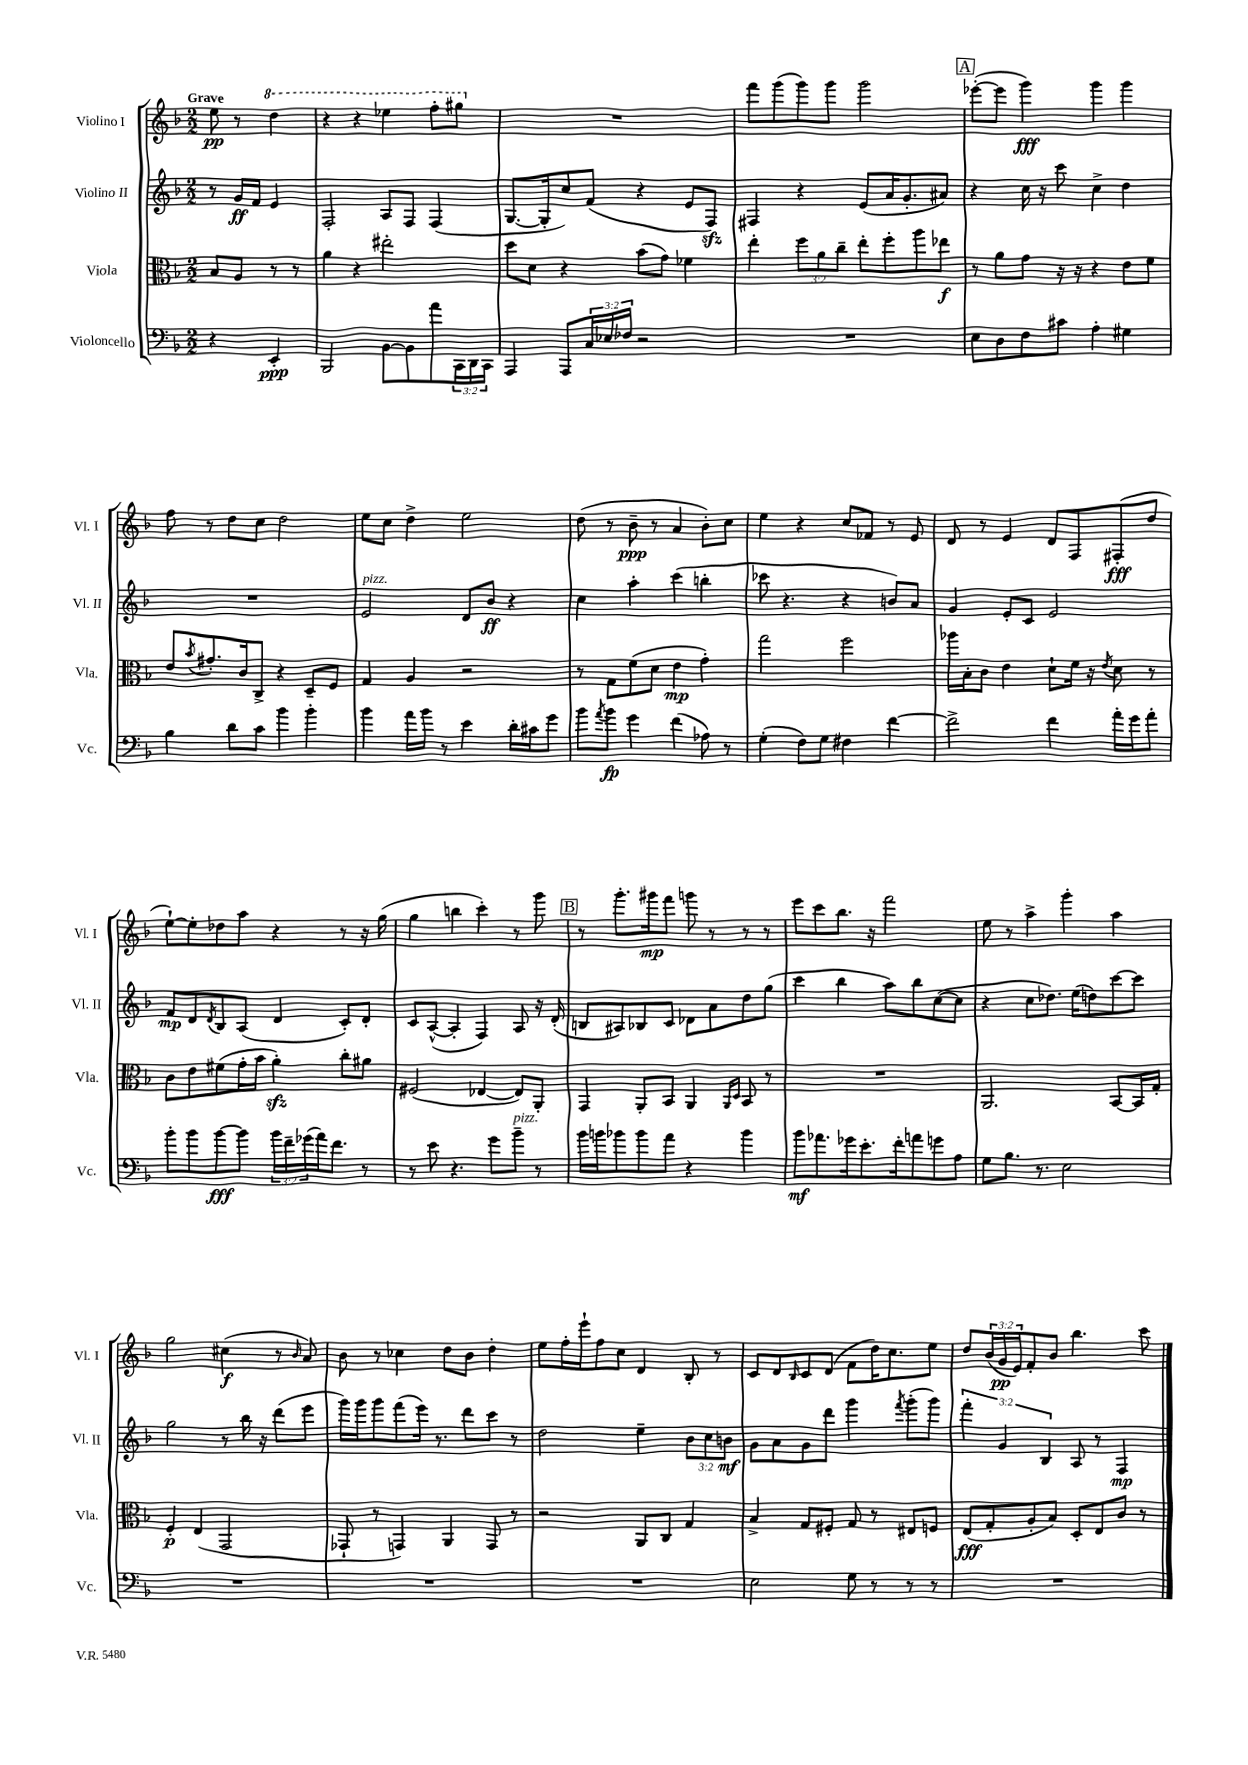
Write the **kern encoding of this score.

**kern	**kern	**kern	**kern
*staff4	*staff3	*staff2	*staff1
*clefF4	*clefC3	*clefG2	*clefG2
*k[b-]	*k[b-]	*k[b-]	*k[b-]
*M2/2	*M2/2	*M2/2	*M2/2
4r	8B-	8r	8ee
.	8A	16g	8r
.	.	16f	.
4EE'	8r	4e	4ddd
.	8r	.	.
=	=	=	=
2BBB-	4a	2F'	4r
.	4r	.	4r
[8BB-	2ee#'	8A	4eee-
8BB-]	.	8F	.
8a	.	(4F	8fff'
24CC	.	.	8ggg#
24DD	.	.	.
24CC	.	.	.
=	=	=	=
4AAA	8dd	[8.G	1r
.	8d	.	.
.	.	16G']	.
8AAA	4r	8cc)	.
24C	.	(8f	.
24E-	.	.	.
24F-	.	.	.
2r	(8b-	4r	.
.	8g)	.	.
.	4f-	8e	.
.	.	8F)	.
=	=	=	=
1r	4ee'	4F#	8fff
.	.	.	(8ggg
.	12ff	4r	8ggg)
.	12a	.	.
.	.	.	8ggg
.	12cc~	.	.
.	8ee'	(8e	2ggg
.	8ff'	16a	.
.	.	8.g'	.
.	8aa	.	.
.	8ee-	8a#)	.
=	=	=	=
8E	8r	4r	([8eee-'
8D	8a	.	8eee-]
8F	8g	16cc	4ggg)
.	.	16r	.
8c#	16r	8ccc	.
.	16r	.	.
4A'	4r	4cc^	4ggg
4G#	8e	4dd	4ggg
.	8f	.	.
=	=	=	=
4B-	8e	1r	8ff
.	8qb-	.	.
.	8.g#'	.	8r
8d	.	.	8dd
.	16c	.	.
8c	8C^	.	8cc
4b-	4r	.	2dd
4b-'	8D~	.	.
.	8F	.	.
=	=	=	=
4b-	4G	2e	8ee
.	.	.	8cc
16a	4A	.	4dd^
16b-	.	.	.
8r	.	.	.
4e	2r	8d	2ee
.	.	8b-	.
16d'	.	4r	.
16c#	.	.	.
8g	.	.	.
=	=	=	=
8b-	8r	4cc	(8dd
8qa	.	.	.
8b-	8G	.	8r
4g	(8f	4aa'	8b-~
.	8d	.	8r
(4f	4e	(4ccc	4a
8A-)	4g')	4bb'	8b-')
8r	.	.	8cc
=	=	=	=
(4G'	2gg	8ccc-	4ee
.	.	4.r	.
8F)	.	.	4r
8G	.	.	.
4F#	2ff	4r	8cc
.	.	.	8f-
[4f	.	8b)	8r
.	.	8a	8e
=	=	=	=
2f^]	16aa-	4g	8d
.	16B-'	.	.
.	8c	.	8r
.	4e	8e'	4e
.	.	8c	.
4f	8d`	2e	8d
.	16f	.	8F
.	16r	.	.
.	8qe	.	.
16a'	8d	.	(8F#'
16g	.	.	.
8a'	8r	.	8dd
=	=	=	=
8b-'	8c	8f	[8ee`)
8b-	8e	8d	8ee']
.	.	8qd	.
[8b-	(8f#	8B-	8dd-
8b-]	16g'	(8A	8aa
.	16b-	.	.
24b-	4a')	4d	4r
24f~	.	.	.
(24g-	.	.	.
16a)	.	.	.
8.f	.	.	.
.	8cc'	8c')	8r
8r	8a#	8d'	16r
.	.	.	(16gg
=	=	=	=
8r	(2F#	8c	4gg
8e	.	([8A^^	.
4.r	.	4A']	4bb
.	[4E-	4F)	4ccc')
8g	.	.	.
8b-~	8E-])	8A	8r
8r	8AA'	16r	8ggg
.	.	(16d'	.
=	=	=	=
16b-	4GG	8B	8r
16b	.	.	.
8b-	.	8A#)	8.ggg'
8b-	8AA'	8B-	.
.	.	.	16ggg#
8a	8BB-	8c	8fff
4r	4AA	8d-	8ggg
.	.	8a	8r
.	16qqAA	.	.
.	16qqD	.	.
4b-	8BB-	8dd	8r
.	8r	(8gg	8r
=	=	=	=
8b-	1r	4ccc	8eee
8.a-	.	.	8ccc
.	.	4bb-	8.bb-
16g-	.	.	.
8.e'	.	.	.
.	.	.	16r
.	.	8aa)	2fff
16f'	.	.	.
8a	.	8bb-	.
8g	.	([8cc	.
8A	.	8cc]	.
=	=	=	=
8G	2.AA	4r	8ee
8.B-	.	.	8r
.	.	8cc	4aa^
8.r	.	.	.
.	.	8.dd-)	.
2E	.	.	4ggg'
.	.	(16ee	.
.	.	8dd)	.
.	[8BB-	[8ccc	4aa
.	16BB-]	8ccc]	.
.	16G'	.	.
=	=	=	=
1r	4F'	2gg	2gg
.	(4E	.	.
.	2GG	8r	(4cc#
.	.	16bb-	.
.	.	16r	.
.	.	(8ddd	8r
.	.	.	16qqb-
.	.	8eee	8a)
=	=	=	=
1r	8GG-`	16ggg)	8b-
.	.	16ggg	.
.	8r	8ggg	8r
.	4GG)	(8fff	4cc-
.	.	16eee)	.
.	.	8.r	.
.	4AA	.	8dd
.	.	8ddd	8b-
.	8GG	8ccc	4dd'
.	8r	8r	.
=	=	=	=
1r	2r	2dd	8ee
.	.	.	16ff'
.	.	.	16eee`
.	.	.	8ff
.	.	.	8cc
.	8AA	4ee~	4d
.	8C	.	.
.	4G	12b-	8B-'
.	.	12cc	.
.	.	.	8r
.	.	12b	.
=	=	=	=
2E	4B-^	8g	8c
.	.	8a	8d
.	.	.	16qqB-
.	8G	8g	8c
.	8F#'	8ddd	(8d
8G	8G	4ggg	8f
8r	8r	.	16dd)
.	.	.	8.cc
.	.	8qfff	.
8r	8E#	(8ggg'	.
8r	8F	8ggg)	8ee
=	=	=	=
1r	(8E	6fff'	8dd
.	8G'	.	(24b-
.	.	6g	24g
.	.	.	24e)
.	8A'	.	8f'
.	.	6B-	.
.	8B-)	.	8b-
.	8D'	8A	4.bb-
.	8E	8r	.
.	8c	4F	.
.	8r	.	8ccc
==	==	==	==
*-	*-	*-	*-
